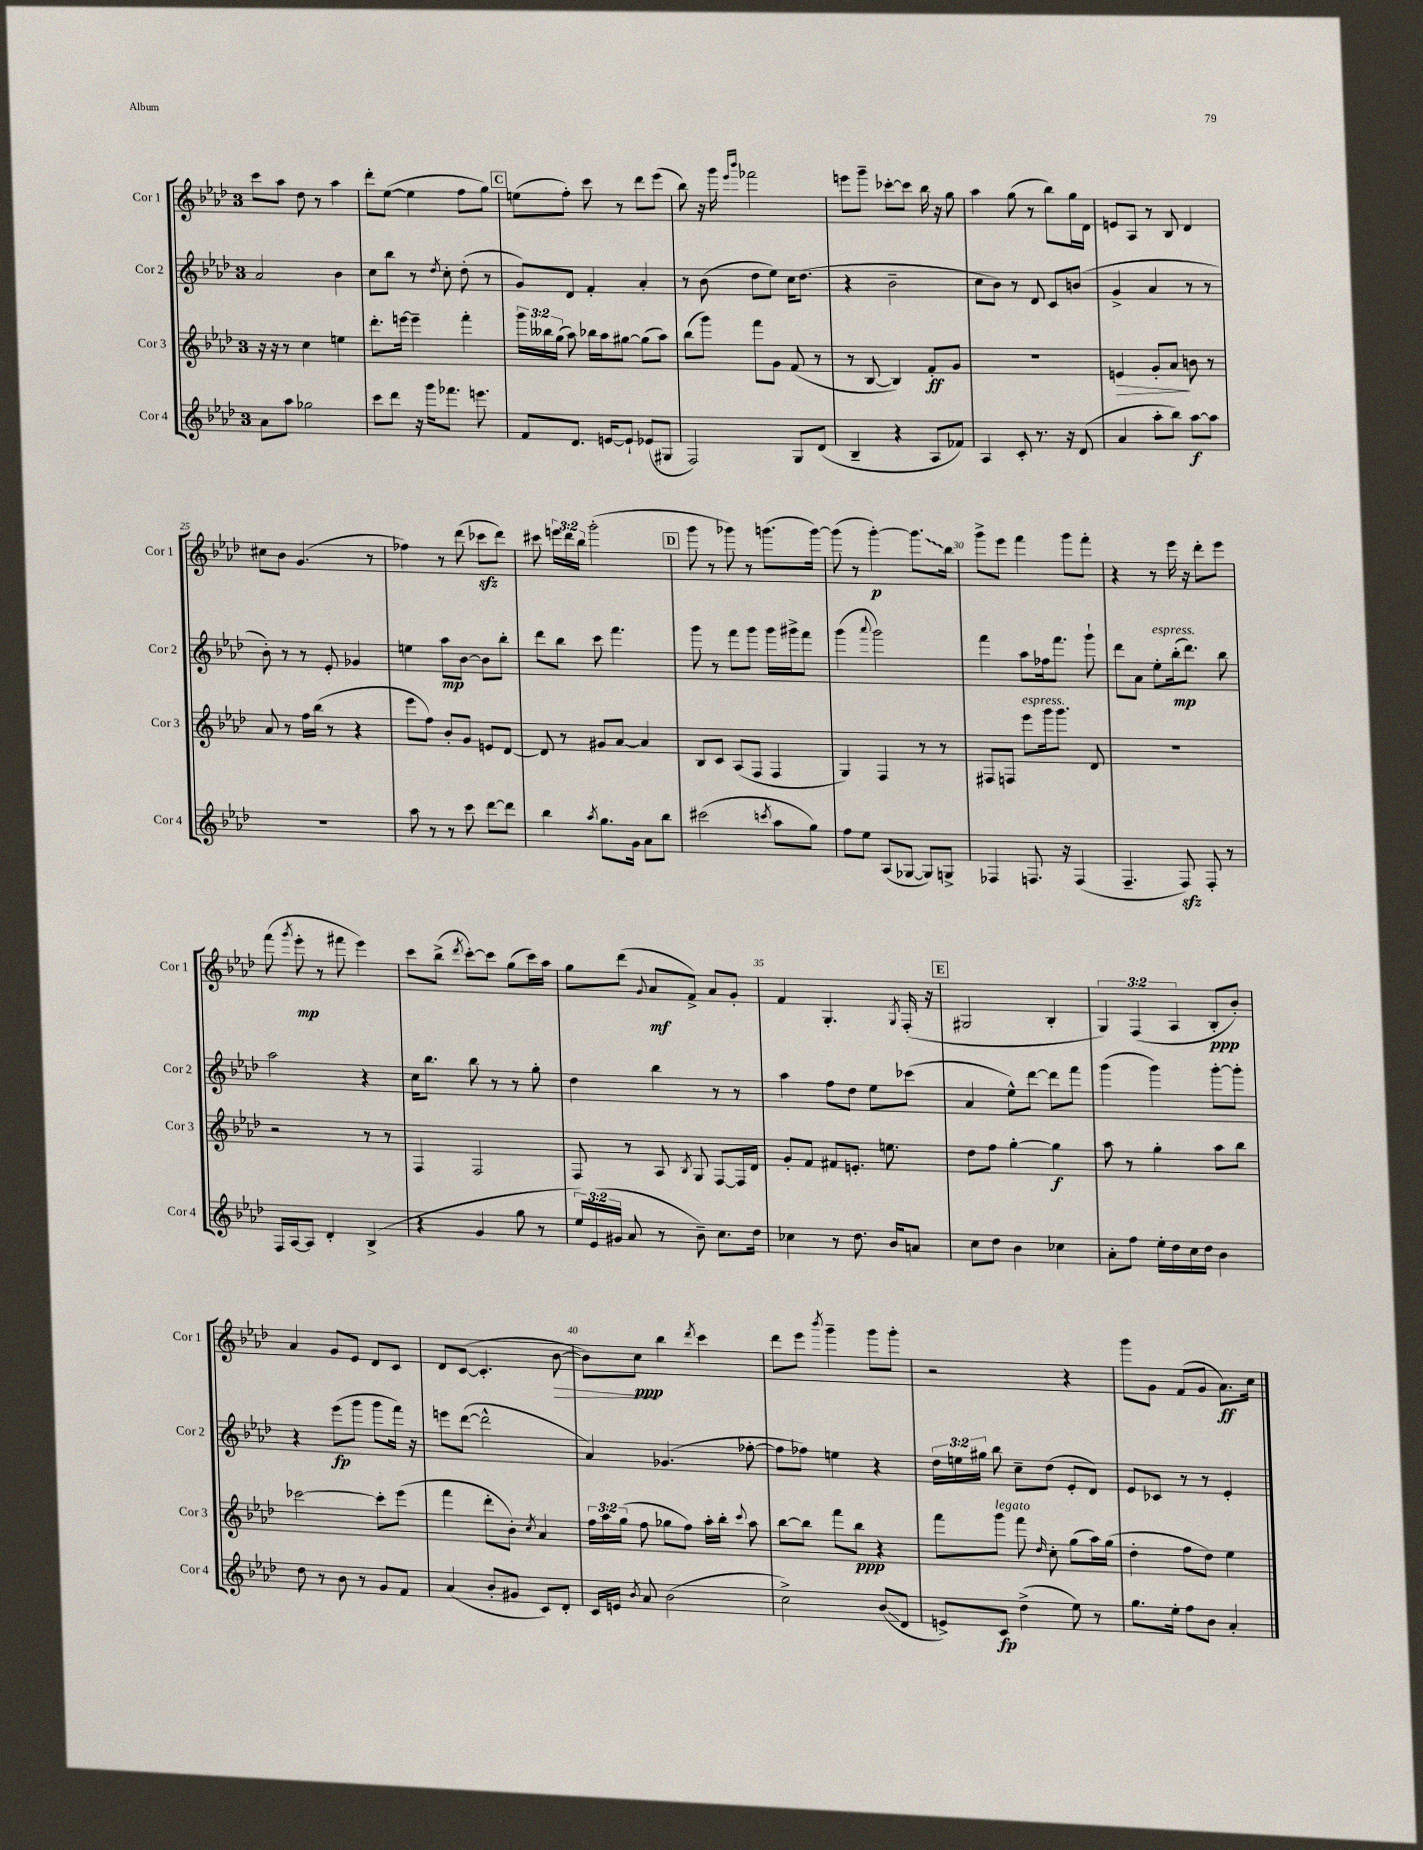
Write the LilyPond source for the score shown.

<<
\new StaffGroup <<
\new Staff = "s0" \with { instrumentName = "Cor 1" shortInstrumentName = "Cor 1" } {
    \clef treble \key aes \major \once \override Staff.TimeSignature.style = #'single-digit \time 3/4 \override Staff.TupletNumber.text = #tuplet-number::calc-fraction-text
    \autoBeamOff c'''8[ aes''8] des''8 r8 aes''4 |
    des'''8[-. ees''8]~( ees''4 f''8[ g''8]) |
    \mark \markup { \box "C" } e''8[( f''8]-.) c'''8 r8 des'''8[ ees'''8]( |
    bes''8) r16 g'''16 \grace { ees'''16[ bes'''16] } fes'''2 |
    e'''8[ g'''8]-- ces'''8[~-. ces'''8] bes''16 r16 g''8 |
    aes''4 g''8( r8 bes''8[) g''16 des'16] |
    e'8[ aes8] r8 bes8 des'4 |
    cis''8[ bes'8] g'4.( r8 |
    fes''4) r8 des'''8( ces'''8[\sfz des'''8]) |
    cis'''8 \tuplet 3/2 { e'''16[ des'''16 bes''16] } g'''2-.( |
    \mark \markup { \box "D" } g'''8 r8 ges'''8) r8 g'''8.[( g'''16]~) |
    g'''8( r8 g'''4~-.\p) \once \override Glissando.style = #'zigzag g'''8.[\glissando bes''16] |
    g'''8[-> ees'''8] f'''4 g'''8[ f'''8]-. |
    r4 r8 ees'''16 r16 des'''8[-. ees'''8] |
    f'''8( \acciaccatura { g'''8 } ees'''8-.\mp r8 fis'''8 ees'''4) |
    c'''8[ bes''8]->( \acciaccatura { des'''8 } c'''8[~-.) c'''8] g''8[( c'''16) aes''16] |
    g''8[ des'''8]( \appoggiatura { g'8 } aes'8[\mf f'8]->) aes'8[ g'8]-. |
    f'4 g4.-. \acciaccatura { g8 } f16-.( r16 |
    \mark \markup { \box "E" } gis2 bes4-. |
    \tuplet 3/2 { g4) f4( aes4 } bes8[-.\ppp bes'8]-.) |
    aes'4 g'8[ ees'8] des'8[ c'8] |
    des'8[ c'8]~( c'4.-. bes'8~\> |
    bes'8[) c''8]\ppp\! bes''4 \acciaccatura { des'''8 } c'''4 |
    des'''8[ ees'''8] \acciaccatura { bes'''8 } g'''4-- g'''8[ g'''8]-. |
    r2 r4 |
    g'''8[ g'8] f'8[( g'8] aes'8.[\ff) c''16] \bar "|." |
}
\new Staff = "s1" \with { instrumentName = "Cor 2" shortInstrumentName = "Cor 2" } {
    \clef treble \key aes \major \once \override Staff.TimeSignature.style = #'single-digit \time 3/4 \override Staff.TupletNumber.text = #tuplet-number::calc-fraction-text
    \autoBeamOff aes'2 bes'4 |
    c''8[ bes''8] r8 \acciaccatura { des''8 } c''8-. des''8-.( r8 |
    \mark \markup { \box "C" } g'8[) des'8] f'4-. aes'4-. |
    r8 bes'8( des''8[ ees''8]) c''16[ des''8.]( |
    r4 bes'2-- |
    c''8[ bes'8]) r8 des'8 c'8[ b'8]( |
    g'4-> aes'4 r8 r8 |
    bes'8-.) r8 r8 ees'8-. ges'4 |
    e''4 aes''8[\mp bes'8]~ bes'8[ bes''8]-. |
    des'''8[ bes''8] c'''8 f'''4. |
    \mark \markup { \box "D" } g'''8 r8 f'''8[ g'''8] g'''16[ gis'''16-> f'''8] |
    g'''4( \appoggiatura { aes'''8 } g'''2) |
    f'''4 aes''8[ fes''16 f'''8.] g'''8-! |
    des'''8[ aes'8] ees''8[-.^\markup { \italic "espress." } bes''16-.\mp( des'''8.]) bes''8 |
    aes''2 r4 |
    c''16[ bes''8.] bes''8 r8 r8 g''8-. |
    des''4 bes''4 r8 r8 |
    aes''4 f''8[ des''8] ees''8[ ces'''8]( |
    \mark \markup { \box "E" } aes'4 ees''8[-^) des'''8]~ des'''8[ f'''8] |
    g'''4( g'''4) g'''8[~-. g'''8]-. |
    r4 ees'''8[\fp( g'''8] g'''8[ f'''16]) r16 |
    e'''8[ des'''8]~( des'''2-^ |
    aes'4) ges'4.( fes''8~-. |
    fes''8[ fes''8]) e''4 r4 |
    \tuplet 3/2 { des''16[ e''16 gis''16] } bes''8 c''8[-- des''8]( ees'8[-. des'8]) |
    ees'8[ ces'8] r8 r8 ees'4-. \bar "|." |
}
\new Staff = "s2" \with { instrumentName = "Cor 3" shortInstrumentName = "Cor 3" } {
    \clef treble \key aes \major \once \override Staff.TimeSignature.style = #'single-digit \time 3/4 \override Staff.TupletNumber.text = #tuplet-number::calc-fraction-text
    \autoBeamOff r16 r16 r8 c''4 e''4 |
    des'''8.[-. e'''16]~ e'''4-- f'''4-. |
    \mark \markup { \box "C" } \tuplet 3/2 { g'''16[ beses''16 g''16]( } aes''8) bes''16[ aes''16 gis''8]~ gis''8[( aes''8]) |
    bes''8[( g'''8]) f'''8[ g'8] f'8( r8 |
    r8 bes8~ bes4) f'8[-.\ff g'8] |
    R2. |
    e'4\> g'8[-. aes'8]\! b'8 r8 |
    aes'8 r8 f''16[ bes''16]( r8 r4 |
    ees'''8[ f''8]) bes'8[-. g'8] e'8[ des'8]~ |
    des'8 r8 gis'8[ aes'8]~ aes'4 |
    \mark \markup { \box "D" } bes8[ c'8] aes8[( f8] f4 |
    g4) f4 r8 r8 |
    fis8[ f8] ees'''8[^\markup { \italic "espress." } g'''16 g'''8.] des'8 |
    R2. |
    r2 r8 r8 |
    f4 f2 |
    f8 r8 aes8 \acciaccatura { bes8 } g8 f8[~ f16 des'16] |
    g'8[-. f'8] fis'8[ e'8.]-. e''8. |
    \mark \markup { \box "E" } des''8[ f''8] g''4~-. g''4\f |
    aes''8 r8 g''4-. aes''8[ bes''8] |
    ces'''2~ ces'''8[-. ees'''8]( |
    f'''4 des'''8[-. bes'8]-.) \acciaccatura { c''8 } aes'4 |
    \tuplet 3/2 { f''16[ aes''16 g''16]( } f''8 ges''8[ f''8]) aes''16[-. bes''16]-. \appoggiatura { c'''8 } aes''8 |
    bes''8[~ bes''8] f'''8[ bes''8]\ppp r4 |
    f'''8[ g'''8]^\markup { \italic "legato" } f'''8 \grace { des''16 } c''8-. g''8[( aes''16) g''16]( |
    des''4-. f''8[ des''8]) ees''4 \bar "|." |
}
\new Staff = "s3" \with { instrumentName = "Cor 4" shortInstrumentName = "Cor 4" } {
    \clef treble \key aes \major \once \override Staff.TimeSignature.style = #'single-digit \time 3/4 \override Staff.TupletNumber.text = #tuplet-number::calc-fraction-text
    \autoBeamOff aes'8[ aes''8] ges''2 |
    c'''8[ des'''8] r16 g'''16[ fes'''8.] e'''8. |
    \mark \markup { \box "C" } f'8[ des'8.] e'16[~ e'8]-! ees'8[( gis8] |
    f2) g8[ des'8]( |
    bes4-- r4 aes8[ fes'8]) |
    aes4 c'8-. r8. r16 des'8( |
    aes'4 aes''8[-. bes''8]) aes''8[~\f aes''8] |
    R2. |
    aes''8 r8 r8 c'''8 des'''8[~ des'''8] |
    bes''4 \acciaccatura { aes''8 } g''8.[ g'16] aes'8[ bes''8] |
    \mark \markup { \box "D" } cis'''2( \acciaccatura { c'''8 } aes''8[ g''8]) |
    f''8[ ees''8] aes8[( ges8]~ ges8[) g8]-> |
    fes4 f8. r16 f4( |
    f4.-- f8\sfz) f8-. r8 |
    f16[ aes16~ aes8] des'4-. bes4->( |
    r4 g'4 g''8 r8 |
    \tuplet 3/2 { ees''16[) ees'16( gis'16] } aes'8 r8 bes'8--) c''8.[ des''16] |
    ces''4 r8 des''8. bes'16[ a'8] |
    \mark \markup { \box "E" } c''8[ des''8] bes'4 ces''4 |
    aes'8[-. f''8] ees''16[-. des''16 c''16 des''16] bes'4 |
    des''8 r8 bes'8 r8 g'8[ f'8] |
    aes'4( bes'8[-. gis'8] c'8[) des'8]-. |
    c'16[ e'16] \acciaccatura { bes'8 } aes'8 bes'2( |
    c''2->) bes'8[\glissando( des'8] |
    e'8[->) c'8]\fp des''4->( ees''8) r8 |
    g''8.[ ees''16]-. f''8[ bes'8] aes'4-. \bar "|." |
}
>>
>>
\layout { \context { \Score currentBarNumber = #18 \override BarNumber.break-visibility = ##(#f #t #t) barNumberVisibility = #(every-nth-bar-number-visible 5) } }
